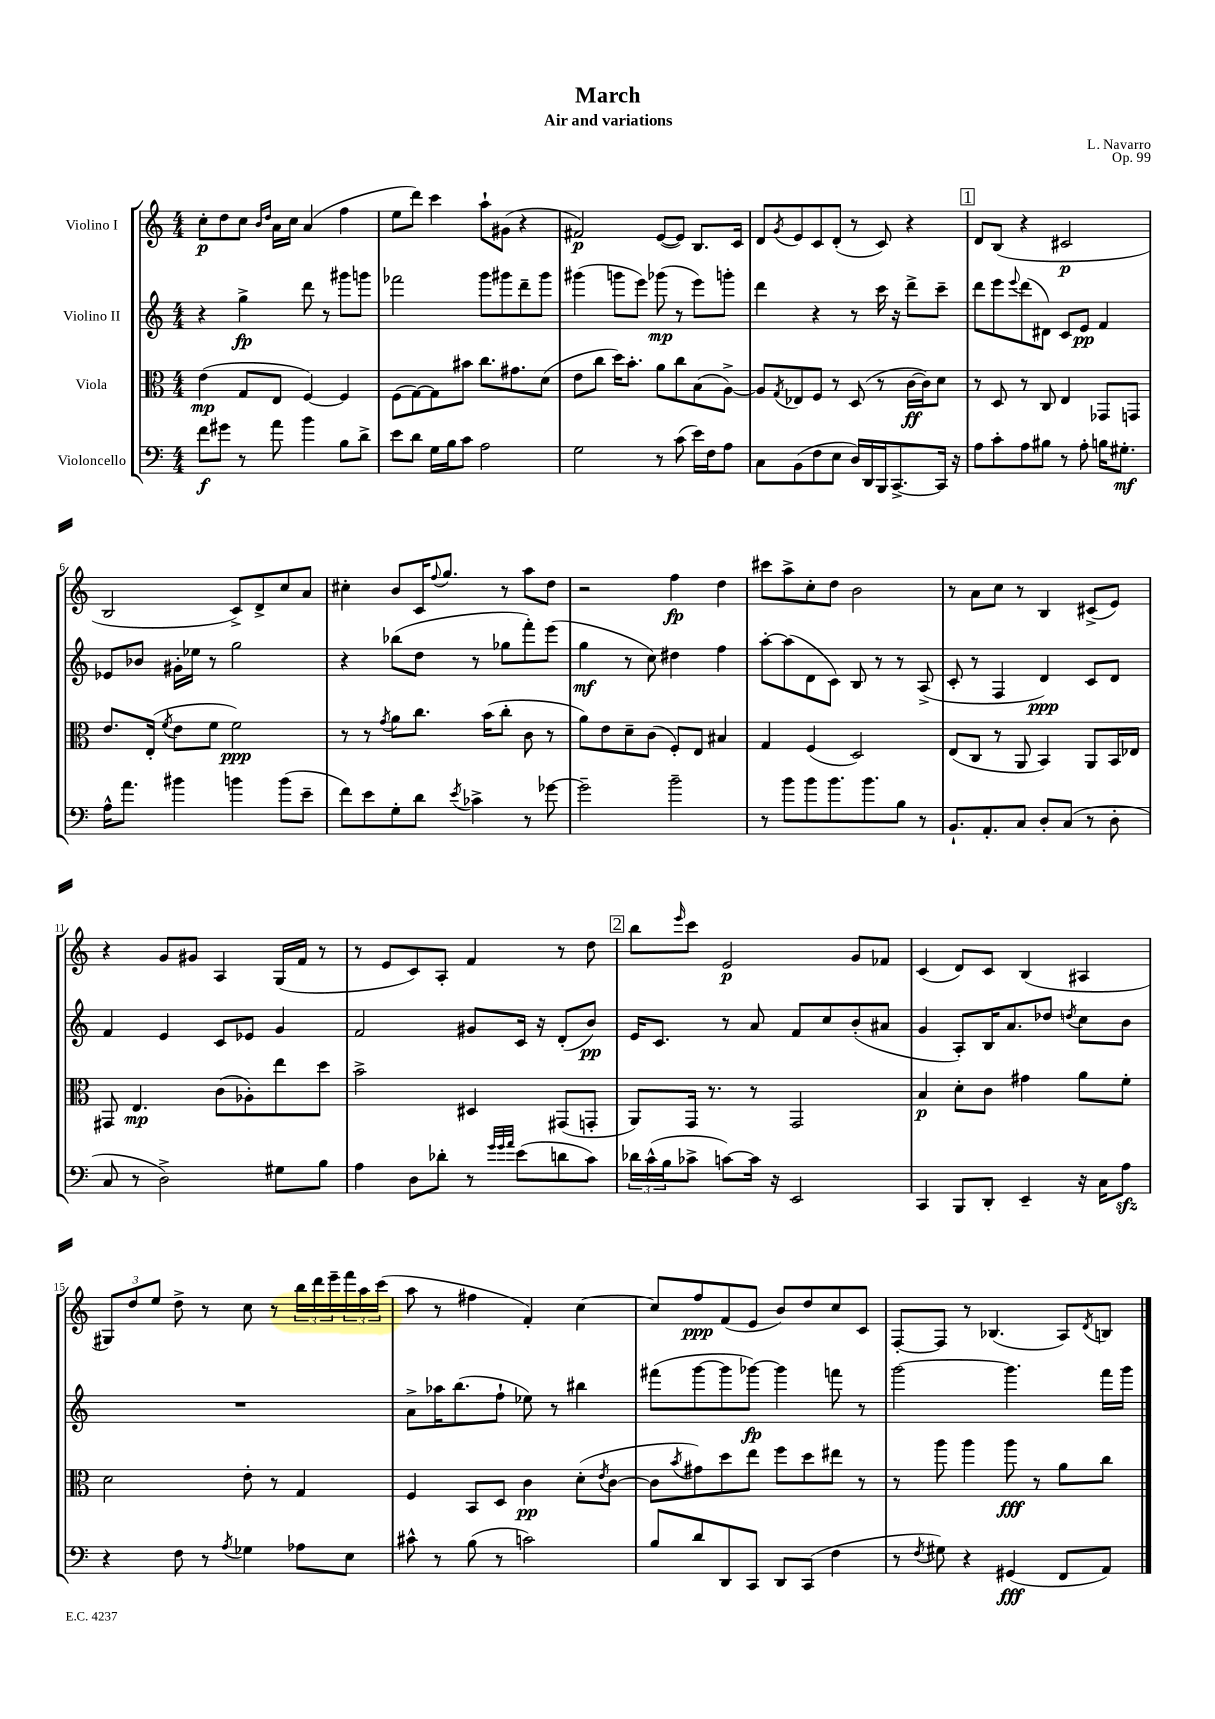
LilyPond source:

\header { title = "March" composer = "L. Navarro" subtitle = "Air and variations" opus = "Op. 99" }
<<
\new StaffGroup <<
\new Staff = "s0" \with { instrumentName = "Violino I" } {
    \clef treble \key c \major \numericTimeSignature \time 4/4
    c''8-.\p d''8 c''8 \grace { b'16 d''16 } a'16 c''16 a'4( f''4 |
    e''8 d'''8) c'''4 a''8-! gis'8( r4 |
    fis'2\p) e'8~( e'8) b8. c'16 |
    d'8 \acciaccatura { g'8 } e'8 c'8 d'8-.( r8 c'8) r4 |
    \mark \markup { \box "1" } d'8 b8( r4 cis'2\p |
    b2 c'8->) d'8-> c''8 a'8 |
    cis''4-. b'8 c'16 \appoggiatura { f''8 } g''8. r8 a''8 d''8 |
    r2 f''4\fp d''4 |
    cis'''8 a''8-> c''8-. d''8 b'2 |
    r8 a'8 c''8 r8 b4 cis'8->( e'8) |
    r4 g'8 gis'8 a4 g16( f'16 r8 |
    r8 e'8 c'8) a8-. f'4 r8 d''8 |
    \mark \markup { \box "2" } b''8 \grace { e'''16 } c'''8 e'2\p g'8 fes'8 |
    c'4( d'8) c'8 b4( ais4 |
    \tuplet 3/2 { gis8) d''8 e''8 } d''8-> r8 c''8 r8 \tuplet 3/2 { b''16 d'''16 e'''16-- } \tuplet 3/2 { f'''16 a''16 c'''16( } |
    a''8 r8 fis''4 f'4-.) c''4~ |
    c''8 f''8\ppp f'8( e'8 b'8) d''8 c''8 c'8 |
    f8~-. f8 r8 bes4.( a8) \acciaccatura { d'8 } b8 \bar "|." |
}
\new Staff = "s1" \with { instrumentName = "Violino II" } {
    \clef treble \key c \major \numericTimeSignature \time 4/4
    r4 g''4->\fp d'''8 r8 gis'''8 g'''8 |
    fes'''2 g'''8 gis'''8 d'''8-- gis'''8 |
    gis'''4( g'''8 e'''8) ges'''8\mp( r8 e'''8) g'''8-. |
    d'''4 r4 r8 c'''16 r16 d'''8-> c'''8-- |
    \mark \markup { \box "1" } d'''8 e'''8 \appoggiatura { e'''8 } d'''8( dis'8) c'8 e'8\pp f'4 |
    ees'8 bes'8 gis'16-. ees''16 r8 g''2 |
    r4 bes''8( d''8 r8 ges''8 f'''8-.) e'''8( |
    g''4\mf r8 c''8) dis''4 f''4 |
    a''8~-. a''8( d'8 c'8) b8 r8 r8 a8->( |
    c'8-. r8 f4 d'4\ppp) c'8 d'8 |
    f'4 e'4 c'8 ees'8 g'4 |
    f'2 gis'8 c'16 r16 d'8-.( b'8\pp) |
    \mark \markup { \box "2" } e'16 c'8. r8 a'8 f'8 c''8 b'8-.( ais'8 |
    g'4 a8-.) b16 a'8. des''8 \acciaccatura { d''8 } c''8 b'8 |
    R1 |
    a'8-> aes''16 b''8.( f''8-! ees''8) r8 bis''4 |
    fis'''8( g'''8~ g'''8 ges'''8~\fp) ges'''4 f'''8 r8 |
    g'''2~ g'''4. f'''16 g'''16 \bar "|." |
}
\new Staff = "s2" \with { instrumentName = "Viola" } {
    \clef alto \key c \major \numericTimeSignature \time 4/4
    e'4\mp( g8 e8 f4~) f4 |
    f8( g8~) g8 bis'8 c''8. gis'8. d'8( |
    e'8 c''8 d''16) b'8.-. a'8 c''8 b8( a8~->) |
    a8 \acciaccatura { g8 } ees8 f8 r8 d8( r8 c'16~\ff c'16) d'8 |
    \mark \markup { \box "1" } r8 d8 r8 c8 e4 ges,8 g,8 |
    e'8. e16-.( \acciaccatura { f'8 } e'8 f'8 f'2\ppp) |
    r8 r8 \acciaccatura { g'8 } a'8 c''8. b'16( c''8-. c'8 r8 |
    a'8) e'8 d'8-- c'8( f8-.) e8 bis4 |
    g4 f4( d2) |
    e8( c8 r8 a,8 b,4) a,8 b,16 ees16 |
    gis,8 e4.\mp c'8( aes8-.) e''8 d''8 |
    b'2-> dis4 gis,8( g,8-. |
    \mark \markup { \box "2" } a,8) g,16 r8. r8 g,2 |
    b4\p d'8-. c'8 gis'4 a'8 f'8-. |
    d'2 e'8-. r8 g4 |
    f4 b,8 d8 c'4\pp d'8-.( \acciaccatura { e'8 } c'8~ |
    c'8 \acciaccatura { b'8 } gis'8) d''8 e''8 f''8 d''8 eis''8 r8 |
    r8 a''8 a''4 a''8\fff r8 a'8 c''8 \bar "|." |
}
\new Staff = "s3" \with { instrumentName = "Violoncello" } {
    \clef bass \key c \major \numericTimeSignature \time 4/4
    f'8\f gis'8 r8 a'8 b'4 b8 d'8-> |
    e'8 d'8 g16 b16 c'8 a2 |
    g2 r8 c'8( e'16) f16 a8 |
    c8 b,8( f8 e8 d16) d,16 b,,16 c,8.~-> c,16 r16 |
    \mark \markup { \box "1" } a8 c'8-. a8 bis8 r8 a8-. b16 gis8.-.\mf |
    a16-^ a'8. bis'4 b'4 b'8( e'8-- |
    f'8) e'8 g8-. d'8 \acciaccatura { e'8 } ces'4-> r8 ges'8~ |
    ges'2-- b'2-- |
    r8 b'8 b'8 b'8. b'8. b8 r8 |
    b,8.-! a,8.-. c8 d8-. c8( r8 d8-. |
    c8 r8 d2->) gis8 b8 |
    a4 d8 des'8-. r8 \grace { g'32 g'32 a'32 } e'8( d'8 c'8) |
    \mark \markup { \box "2" } \tuplet 3/2 { des'16 c'16-^( b16 } ces'8-> c'8~) c'16 r16 e,2 |
    c,4 b,,8 d,8-. e,4-- r16 c16 a8\sfz |
    r4 f8 r8 \acciaccatura { a8 } ges4 aes8 e8 |
    cis'8-^ r8 b8( r8 c'2) |
    b8 d'8 d,8 c,8 d,8 c,8( f4 |
    r8 \acciaccatura { f8 } gis8) r4 gis,4\fff( f,8 a,8) \bar "|." |
}
>>
>>
